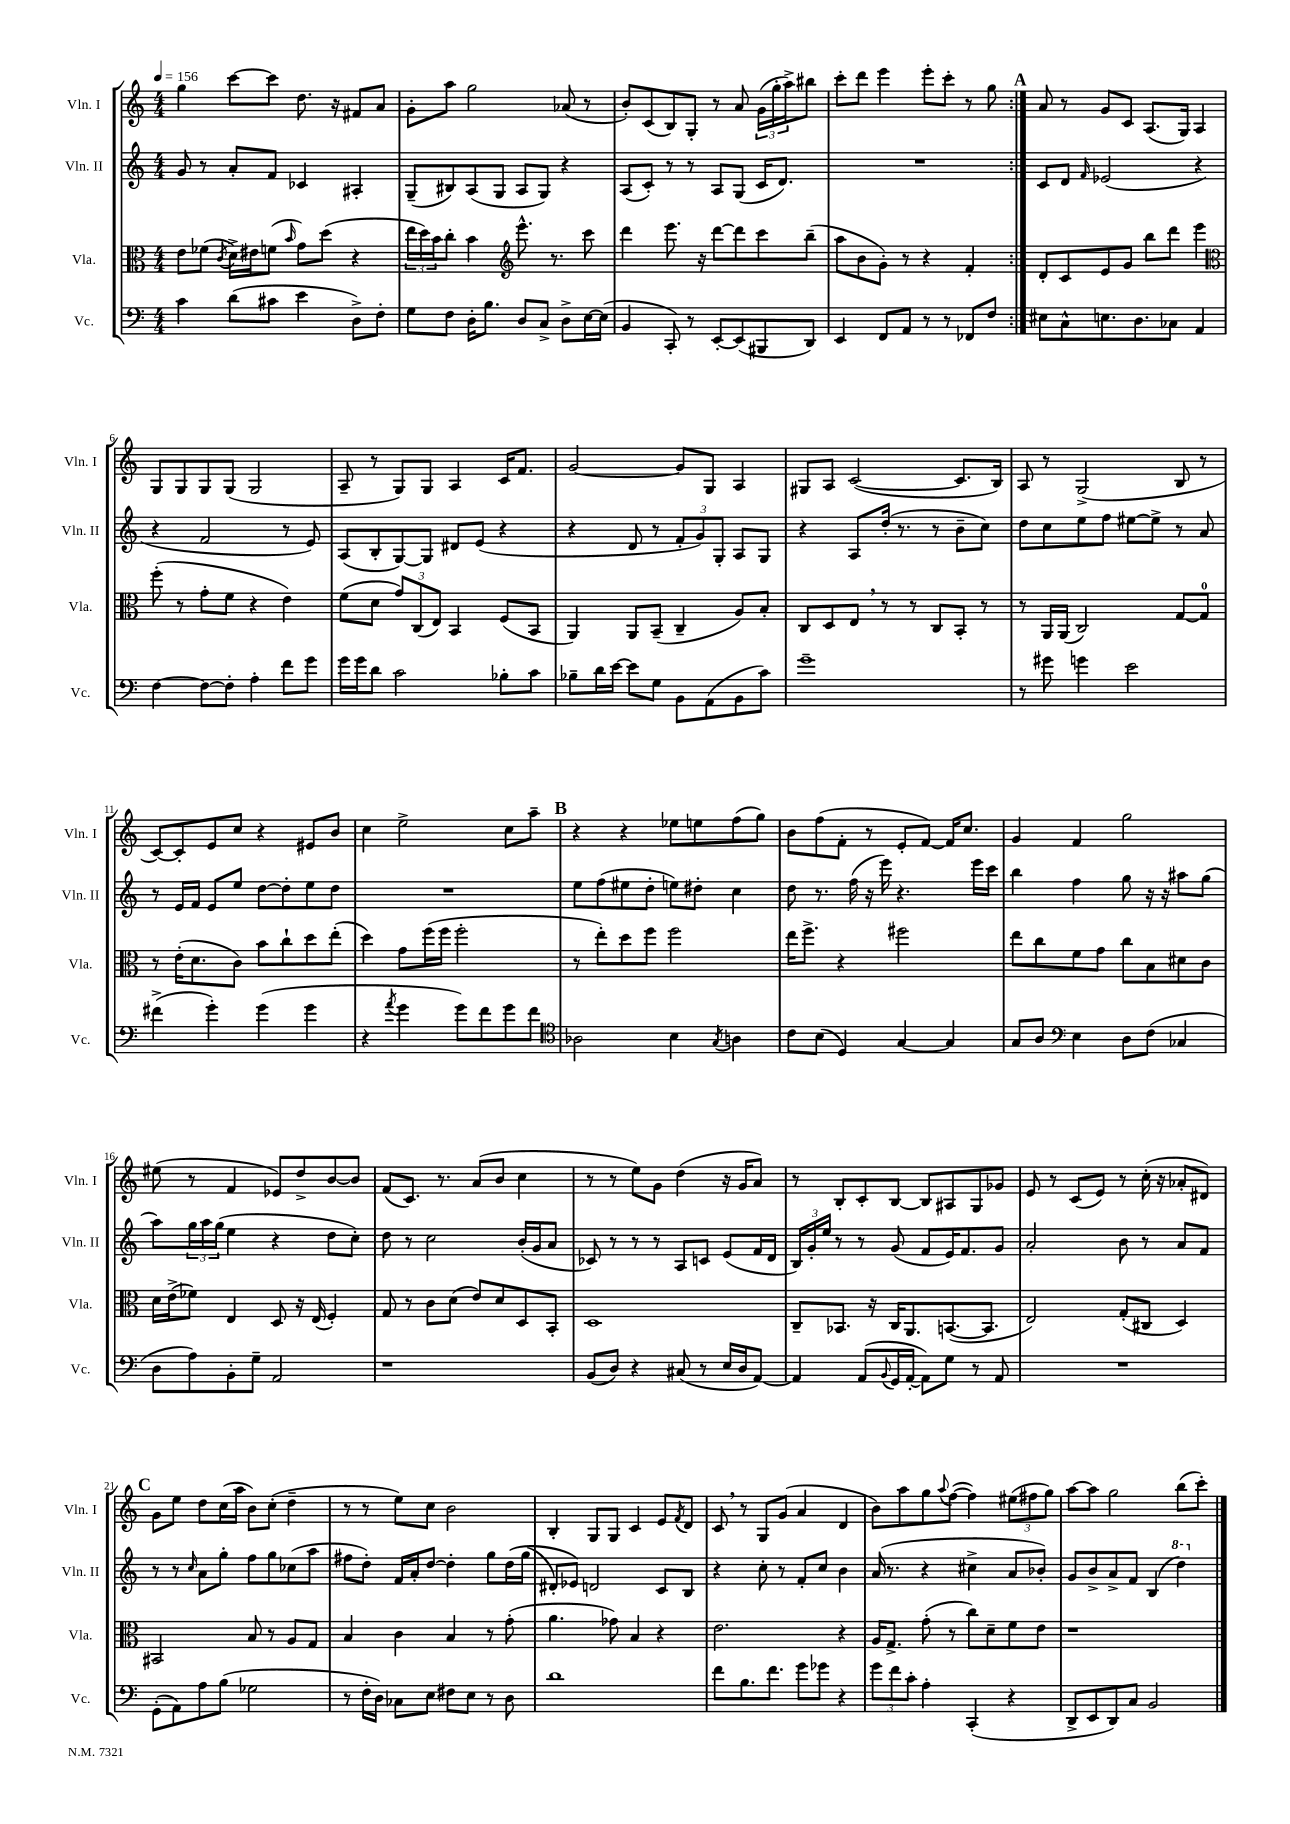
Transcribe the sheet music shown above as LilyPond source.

<<
\new StaffGroup <<
\new Staff = "s0" \with { instrumentName = "Vln. I" shortInstrumentName = "Vln. I" } {
    \clef treble \key c \major \numericTimeSignature \time 4/4 \tempo 4 = 156
    \repeat volta 2 { g''4 c'''8~ c'''8 d''8. r16 fis'8 a'8 |
    g'8-. a''8 g''2 aes'8( r8 |
    b'8-.) c'8( b8) g8-. r8 a'8 \tuplet 3/2 { g'16( g''16-. a''16->) } bis''8 |
    c'''8-. d'''8 e'''4 e'''8-. c'''8-. r8 g''8 | }
    \mark \markup { \bold "A" } a'8 r8 g'8 c'8 a8.( g16) a4 |
    g8 g8 g8 g8( g2 |
    a8-- r8 g8) g8 a4 c'16 f'8. |
    g'2~ g'8 g8 a4 |
    gis8 a8 c'2~( c'8. b16) |
    a8 r8 g2->( b8 r8 |
    c'8~) c'8-. e'8 c''8 r4 eis'8 b'8 |
    c''4 e''2-> c''8 a''8-- |
    \mark \markup { \bold "B" } r4 r4 ees''8 e''8 f''8( g''8) |
    b'8 f''8( f'8-. r8 e'8-. f'8~) f'16 c''8. |
    g'4 f'4 g''2 |
    eis''8( r8 f'4 ees'8) d''8-> b'8~ b'8 |
    f'8( c'8.) r8. a'8( b'8 c''4 |
    r8 r8 e''8) g'8 d''4( r16 g'16 a'8) |
    r8 b8-. c'8-. b8~ b8 ais8 g8 ges'8 |
    e'8 r8 c'8( e'8) r8 c''16-.( r16 aes'8-. dis'8) |
    \mark \markup { \bold "C" } g'8 e''8 d''8 c''16( a''16 b'8) c''8-.( d''4-- |
    r8 r8 e''8) c''8 b'2 |
    b4-. g8 g8 c'4 e'8 \acciaccatura { f'8 } d'8 |
    c'8 \breathe r8 g8 g'8( a'4 d'4 |
    b'8) a''8 g''8 \appoggiatura { a''8 } f''8~( f''4) \tuplet 3/2 { eis''8( fis''8 g''8) } |
    a''8~ a''8 g''2 b''8( c'''8-.) \bar "|." |
}
\new Staff = "s1" \with { instrumentName = "Vln. II" shortInstrumentName = "Vln. II" } {
    \clef treble \key c \major \numericTimeSignature \time 4/4
    \repeat volta 2 { g'8 r8 a'8-. f'8 ces'4 ais4-. |
    g8--( bis8) a8( g8 a8 g8) r4 |
    a8( c'8-.) r8 r8 a8 g8( c'16 d'8.) |
    R1 | }
    \mark \markup { \bold "A" } c'8 d'8 \grace { f'16 } ees'2( r4 |
    r4 f'2 r8 e'8) |
    a8( b8-. g8~) g8 dis'8 e'8( r4 |
    r4 d'8 r8 \tuplet 3/2 { f'8-. g'8) g8-. } a8 g8 |
    r4 a8 d''16-.( r8. r8 b'8-- c''8) |
    d''8 c''8 e''8 f''8 eis''8~ eis''8-> r8 a'8 |
    r8 e'16 f'16 e'8 e''8 d''8~ d''8-. e''8 d''8 |
    R1 |
    \mark \markup { \bold "B" } e''8 f''8( eis''8 d''8-. e''8) dis''8-. c''4 |
    d''8 r8. f''16( r16 e'''16) r4. e'''16 c'''16 |
    b''4 f''4 g''8 r16 r16 ais''8 g''8( |
    a''8) \tuplet 3/2 { g''16 a''16 g''16( } e''4 r4 d''8 c''8-.) |
    d''8 r8 c''2 b'16-.( g'16 a'8 |
    ces'8) r8 r8 r8 a8 c'8 e'8( f'16 d'16 |
    \tuplet 3/2 { b16) g'16-. e''16 } r8 r8 g'8( f'8 e'16) f'8. g'8 |
    a'2-. b'8 r8 a'8 f'8 |
    \mark \markup { \bold "C" } r8 r8 \grace { c''16 } a'8 g''8-. f''8 g''8 ces''8( a''8 |
    fis''8 d''8-.) f'16 a'16-. d''8~ d''4-. g''8 d''16\( g''16( |
    dis'8-.) ees'8\) d'2 c'8 b8 |
    r4 c''8-. r8 f'8-. c''8 b'4 |
    a'16( r8. r4 cis''4-> a'8 bes'8-.) |
    g'8 b'8-> a'8-> f'8 b4( \ottava #1 d'''4) \ottava #0 \bar "|." |
}
\new Staff = "s2" \with { instrumentName = "Vla." shortInstrumentName = "Vla." } {
    \clef alto \key c \major \numericTimeSignature \time 4/4
    \repeat volta 2 { e'8 fes'8( \acciaccatura { c'8 } d'16->) eis'16 f'8( \grace { b'16 } g'8) d''8( r4 |
    \tuplet 3/2 { e''16 d''16) b'16 } c''8-. b'4 \clef treble e'''8.-^ r8. c'''8 |
    d'''4 e'''8. r16 d'''8~ d'''8 c'''8 b''8--( |
    a''8 b'8 g'8-.) r8 r4 f'4-. | }
    \mark \markup { \bold "A" } d'8-. c'8 e'8 g'8 b''8 d'''8 e'''4 |
    \clef alto f''8-.( r8 g'8-. f'8 r4 e'4) |
    f'8( d'8 \tuplet 3/2 { g'8) c8( e8) } b,4 f8( b,8 |
    a,4) a,8 b,8--( c4-- a8) b8-. |
    c8 d8 e8 \breathe r8 r8 c8 b,8-. r8 |
    r8 a,16 a,16( c2) g8~ g8-0 |
    r8 e'16-.( d'8. c'8) b'8 c''8-! d''8 e''8-.( |
    d''4) g'8 f''16( f''16 f''2-. |
    \mark \markup { \bold "B" } r8 e''8-.) d''8 f''8 f''2 |
    e''16 f''8.-> r4 fis''2 |
    e''8 c''8 f'8 g'8 c''8 b8 dis'8 c'8 |
    d'16 e'16->( fes'8) e4 d8 r16 e16( f4-.) |
    g8 r8 c'8 d'8( e'8) d'8 d8 b,8-. |
    d1 |
    c8-- bes,8. r16 c16 a,8. b,8.~( b,8. |
    e2) g8-.( cis8 d4) |
    \mark \markup { \bold "C" } bis,2 b8 r8 a8 g8 |
    b4 c'4 b4 r8 g'8-.( |
    a'4. ges'8) b4 r4 |
    e'2. r4 |
    a16 g8.-> g'8-.( r8 c''8) d'8-- f'8 e'8 |
    r1 \bar "|." |
}
\new Staff = "s3" \with { instrumentName = "Vc." shortInstrumentName = "Vc." } {
    \clef bass \key c \major \numericTimeSignature \time 4/4
    \repeat volta 2 { c'4 d'8( cis'8 e'4 d8->) f8-. |
    g8 f8 d16-. b8. d8 c8-> d8-> e16~ e16( |
    b,4 c,8-.) r8 e,8~-. e,8( bis,,8 d,8) |
    e,4 f,8 a,8 r8 r8 fes,8 f8 | }
    \mark \markup { \bold "A" } eis8 c8-^ e8. d8. ces8 a,4 |
    f4~ f8~ f8-. a4-. f'8 g'8 |
    g'16 g'16 d'8 c'2 bes8-. c'8 |
    bes8-- d'16 e'16~ e'8 g8 b,8 a,8( b,8 c'8) |
    g'1-- |
    r8 gis'8 g'4 e'2 |
    fis'4->( g'4-.) g'4( g'4 |
    r4 \acciaccatura { a'8 } g'4 g'8) f'8 g'8 f'8 |
    \mark \markup { \bold "B" } \clef tenor aes2 b4 \acciaccatura { g8 } a4 |
    c'8 b8( d4) g4~ g4 |
    g8 a8 \clef bass e4 d8 f8( ces4 |
    d8 a8) b,8-. g8-- a,2 |
    r1 |
    b,8( d8) r4 cis8( r8 e16 d16 a,8~) |
    a,4 a,8( \appoggiatura { b,8 } g,16 a,16~-. a,8) g8 r8 a,8 |
    R1 |
    \mark \markup { \bold "C" } g,8-.( a,8) a8 b8( ges2 |
    r8 f16-. d16) ces8 e8 fis8 e8 r8 d8 |
    d'1 |
    f'8 b8. f'8. g'8 ges'8 r4 |
    \tuplet 3/2 { g'8 f'8 c'8-. } a4-. c,4-.( r4 |
    d,8-> e,8 d,8) c8 b,2 \bar "|." |
}
>>
>>
